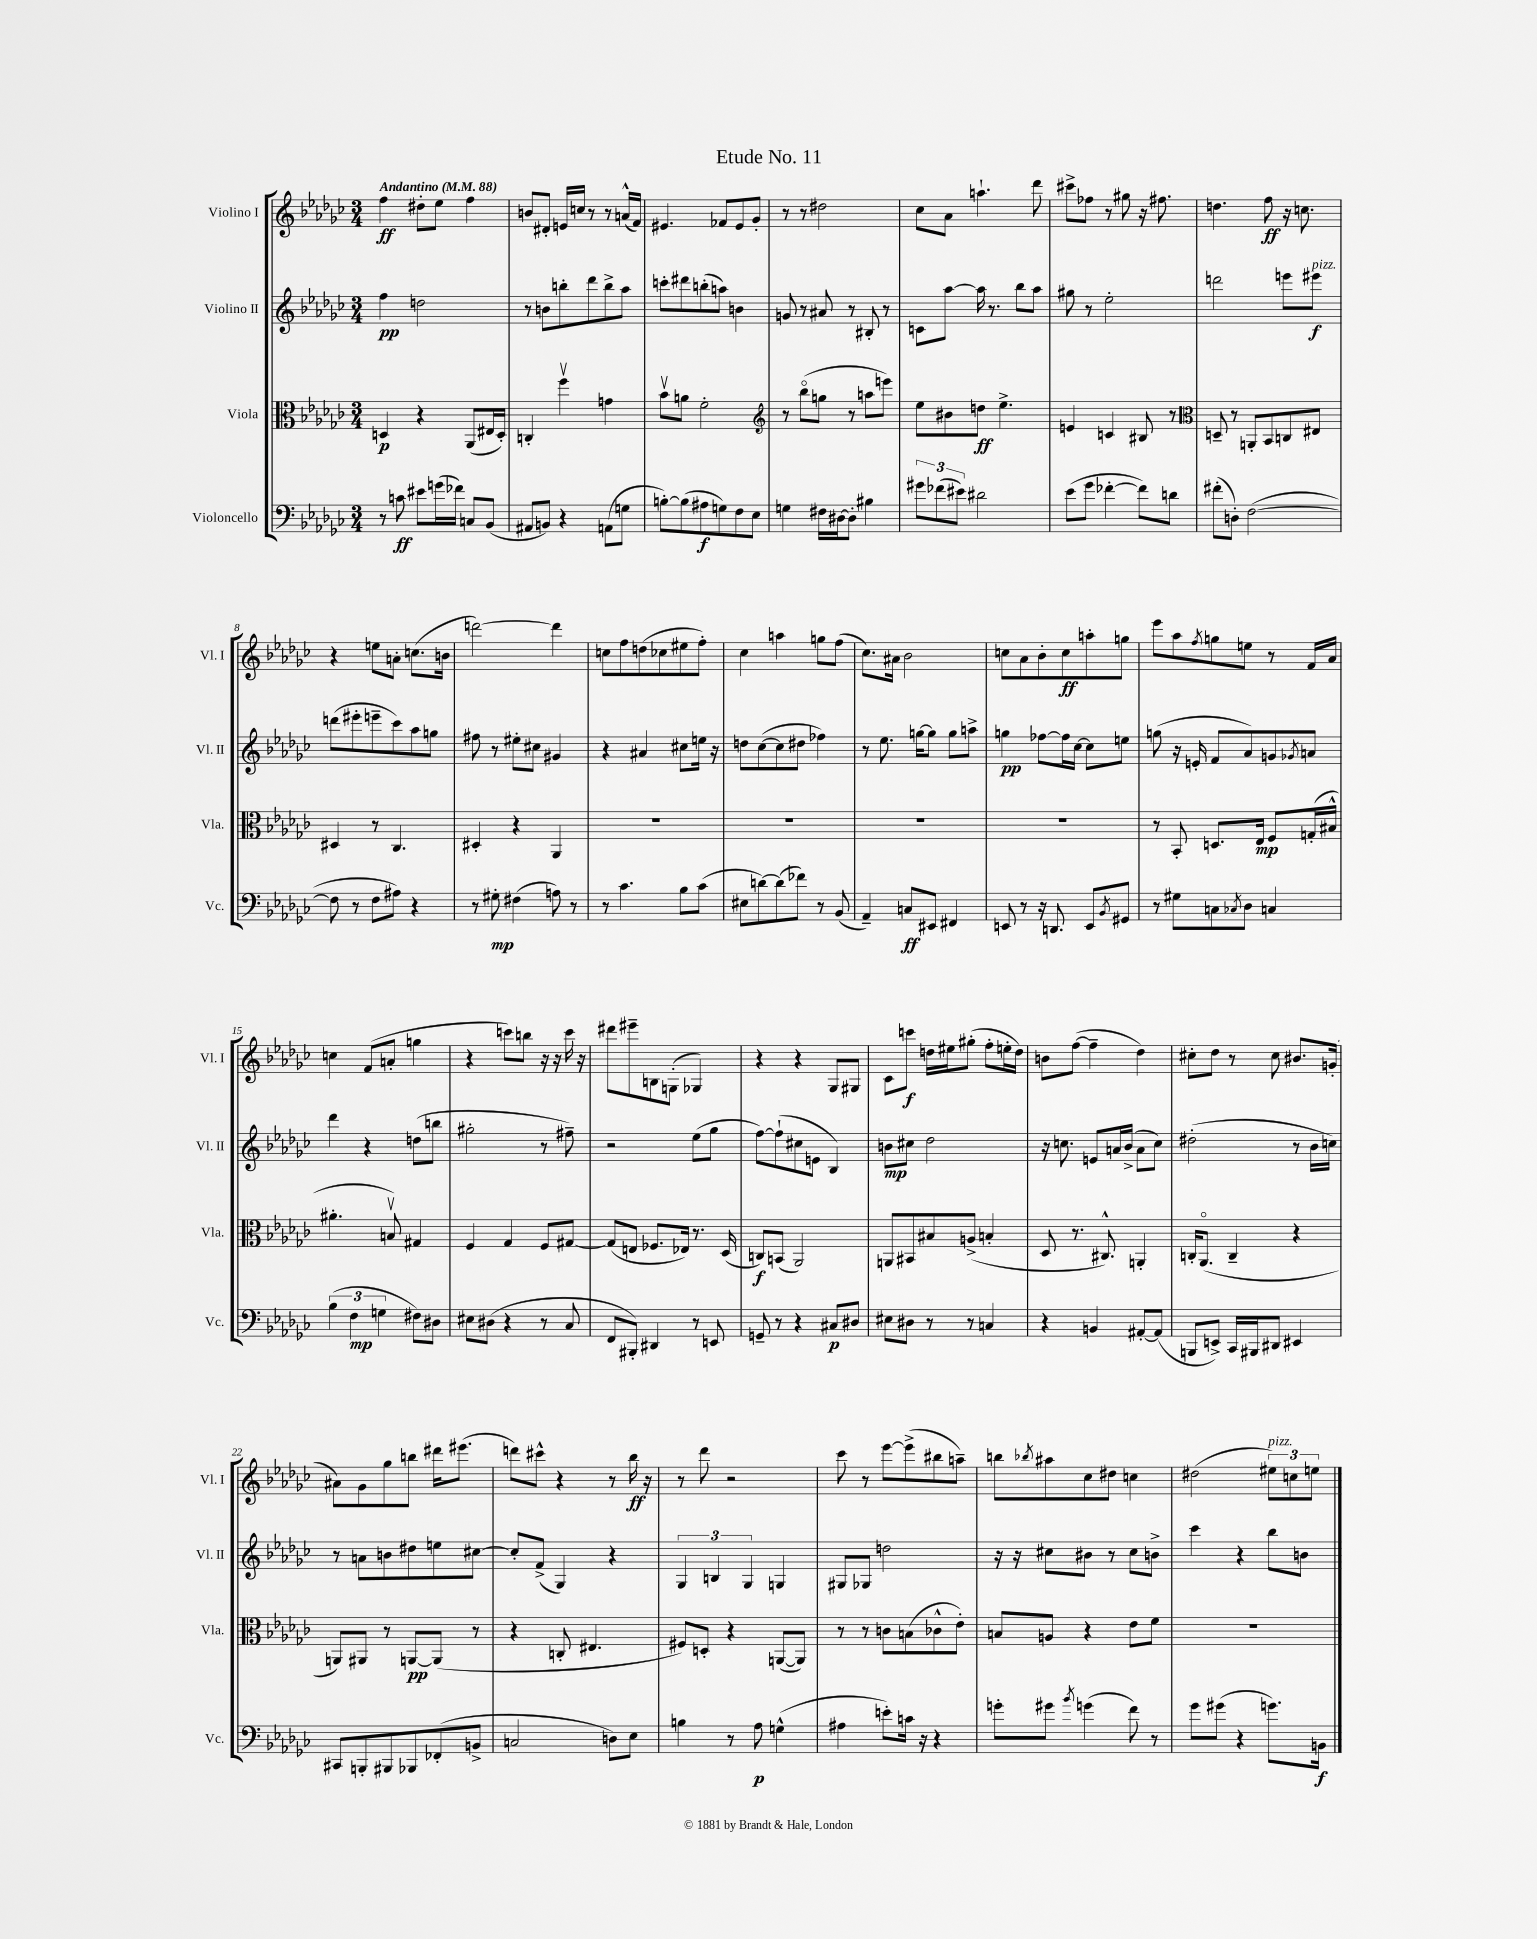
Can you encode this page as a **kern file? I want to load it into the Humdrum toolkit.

**kern	**kern	**kern	**kern
*staff4	*staff3	*staff2	*staff1
*clefF4	*clefC3	*clefG2	*clefG2
*k[b-e-a-d-g-c-]	*k[b-e-a-d-g-c-]	*k[b-e-a-d-g-c-]	*k[b-e-a-d-g-c-]
*M3/4	*M3/4	*M3/4	*M3/4
*MM88	*MM88	*MM88	*MM88
8r	4D	4ff	4ff
8c	.	.	.
8e#	4r	2dd	8dd#'
(16g	.	.	8ee-
16f-)	.	.	.
8C	(8AA-	.	4ff
(8BB-	16E#	.	.
.	16D')	.	.
=	=	=	=
8AA#	4C'	8r	8b
8BB)	.	8b	8d#'
4r	4ffv	8bb'	16e
.	.	.	16cc
.	.	8ddd-	8r
(8AA	4g	8bb^	8r
8G	.	8aa-	(16a^^
.	.	.	16f)
=	=	=	=
[8B')	8b-v	8ccc'	4.e#
(8B]	8a	8ddd#	.
8A#	2f'	(8bb'	.
8G)	.	8aa)	8f-
8F	.	4b	8e#
8E-	.	.	8g-'
=	=	=	=
*	*clefG2	*	*
4G	8r	8g	8r
.	(8bb-o	8r	8r
16F#	8gg	8a#	2dd#
[16D#	.	.	.
8D#']	8r	8r	.
4B#	8aa	8B#'	.
.	8eee)	8r	.
=	=	=	=
12g#	8ee-	8c	8cc-
(12f-	.	.	.
.	8b#	[8aa-	8a-
12e#)	.	.	.
2d#	8dd	16aa-]	4.aa`
.	.	8.r	.
.	4.ee-^	.	.
.	.	8bb-	.
.	.	8aa-	8ddd-
=	=	=	=
(8e-	4e	8gg#	8ccc#^
8g-	.	8r	8ff-
[4f-'	4c	2ee-'	8r
.	.	.	8gg#
8f-])	8B#	.	16r
.	.	.	8.ff#
8d	8r	.	.
=	=	=	=
*	*clefC3	*	*
(8f#'	8D~	2ddd	4.dd
8D')	8r	.	.
([2F	8AA'	.	.
.	8BB-	.	8ff
.	8C	8eee	16r
.	.	.	8.cc
.	8E#	8eee#	.
=	=	=	=
8F]	4D#	(8ddd	4r
8r	.	8eee#'	.
8F	8r	8eee~	8ee
8A#)	4.C-	8ccc-)	8a'
4r	.	8aa-	(8.cc
.	.	8gg	.
.	.	.	16b
=	=	=	=
8r	4D#'	8ff#	[2ddd)
8G#'	.	8r	.
(4F#	4r	8ee#'	.
.	.	8cc#	.
8A)	4AA-	4g#	4ddd]
8r	.	.	.
=	=	=	=
8r	2.r	4r	8cc
4.c-	.	.	8ff
.	.	4a#	(8dd
.	.	.	8cc-
8B-	.	8cc#	8ee#
(8c-	.	16ee	8ff')
.	.	16r	.
=	=	=	=
8E#	2.r	8dd	4cc-
[8d)	.	([8cc-	.
(8d]	.	8cc-]	4aa
8f-)	.	8dd#	.
8r	.	4ff-)	8gg
(8BB-	.	.	(8ff
=	=	=	=
4AA-~)	2.r	8r	8.cc-)
.	.	8.ee-	.
.	.	.	16a#
8C	.	.	2b-
.	.	[16gg	.
8EE#	.	8gg]	.
4FF#	.	8gg	.
.	.	8aa^	.
=	=	=	=
8EE	2.r	4gg	8cc
8r	.	.	8a-
16r	.	[8ff-	8b-'
8.DD	.	.	.
.	.	16ff-]	8cc
.	.	[16cc-	.
8EE	.	8cc-]	8aa'
8qBB-	.	.	.
8GG#	.	8ee	8gg
=	=	=	=
8r	8r	(8gg	8eee-
8G#	8BB-'	16r	8aa-
.	.	16e'	.
.	.	.	8qff
8C	8.D	8f	8gg
8qC-	.	.	.
8D-	.	8a-)	8ee
.	16E-	.	.
4C	8F	8g	8r
.	.	8qg-	.
.	(16G'	8a	16f
.	16B#^^	.	16a-
=	=	=	=
(6B-	4.a#'	4ddd-	4cc
6F	.	.	.
.	.	4r	(8f
6G	.	.	.
.	8Bv)	.	8a'
8F#)	4G#	(8dd	4gg
8D#	.	8bb	.
=	=	=	=
8E#	4F	2gg#'	4r
(8D#	.	.	.
4r	4G-	.	8ccc)
.	.	.	8bb
8r	8F	8r	16r
.	.	.	16r
8C-	[8G#	8ff#~)	16ccc
.	.	.	16r
=	=	=	=
8FF	(8G#]	2r	8ddd#
8BBB#')	8E	.	8eee#~
4DD#	8.F-	.	8B
.	.	.	(8G'
.	16E-)	.	.
8r	8.r	(8ee-	4G-)
8EE	.	8gg-	.
.	(16D-	.	.
=	=	=	=
8GG~	8C)	[8ff)	4r
8r	(8BB	(8ff`]	.
4r	2AA-)	8cc#	4r
.	.	8e	.
8C#	.	4B-)	8G-
8D#	.	.	8G#
=	=	=	=
8E#	8AA	8b	8c-
8D#	8BB#	8cc#	8ccc
8r	8B#	2dd-	16dd
.	.	.	16ee#
8r	(8A^	.	(8gg#'
4C	4B'	.	8ff'
.	.	.	16ee'
.	.	.	16dd)
=	=	=	=
4r	8D-	16r	8b
.	.	8.cc	.
.	8.r	.	([8ff
4BB	.	8e	4ff~]
.	8.C#^^)	.	.
.	.	16a	.
.	.	(16b-^	.
[8AA#'	4AA'	8a	4dd-)
(8AA#]	.	8cc)	.
=	=	=	=
8BBB	16C'	(2dd#'	8cc#'
.	(8.AA-o	.	.
8EE^)	.	.	8dd-
16CC-	4C~	.	8r
16BBB#	.	.	.
8DD#	.	.	8cc#
4EE#	4r	8r	8.b#
.	.	16b-	.
.	.	16cc)	(16g'
=	=	=	=
8CC#	8AA)	8r	8a#)
8BBB'	8AA#	8a	8g-
8BBB#	8r	8b	8gg-
8BBB-	[8AA	8dd#	8bb
(8FF-'	(8AA]	8ee	16ddd#
.	.	.	(8.eee#
8BB^	8r	[8cc#	.
=	=	=	=
2C	4r	8cc#']	8ddd)
.	.	(8f^	8ccc#^^
.	8C'	4G-)	4r
.	4.E#	.	.
8D)	.	4r	8r
8E-	.	.	16bb-
.	.	.	16r
=	=	=	=
4B	8F#)	6G-	8r
.	8D'	.	8ddd-
.	.	6B	.
8r	4r	.	2r
.	.	6G-	.
8A-	.	.	.
(4G^^	([8AA	4G	.
.	8AA])	.	.
=	=	=	=
4A#	8r	8G#	8ccc-
.	8r	8G-	8r
8e')	8c	2dd	[8eee-
16c	(8B	.	(8eee-^]
16r	.	.	.
4r	8c-^^	.	8bb#
.	8e-')	.	8aa~)
=	=	=	=
8g'	8B	16r	8bb
.	.	16r	.
.	.	.	8qbb-
8g#	8A	8cc#	8aa#
8qb-	.	.	.
(4g	4r	8b#	8cc-
.	.	8r	8dd#
8f)	8e-	8cc#	4cc
8r	8f	8b^	.
=	=	=	=
8g-	2.r	4ccc-	(2dd#
(8g#	.	.	.
4r	.	4r	.
8.g)	.	8bb-	12ee#)
.	.	.	12cc
.	.	8b	.
.	.	.	12ee
16BB	.	.	.
==	==	==	==
*-	*-	*-	*-
